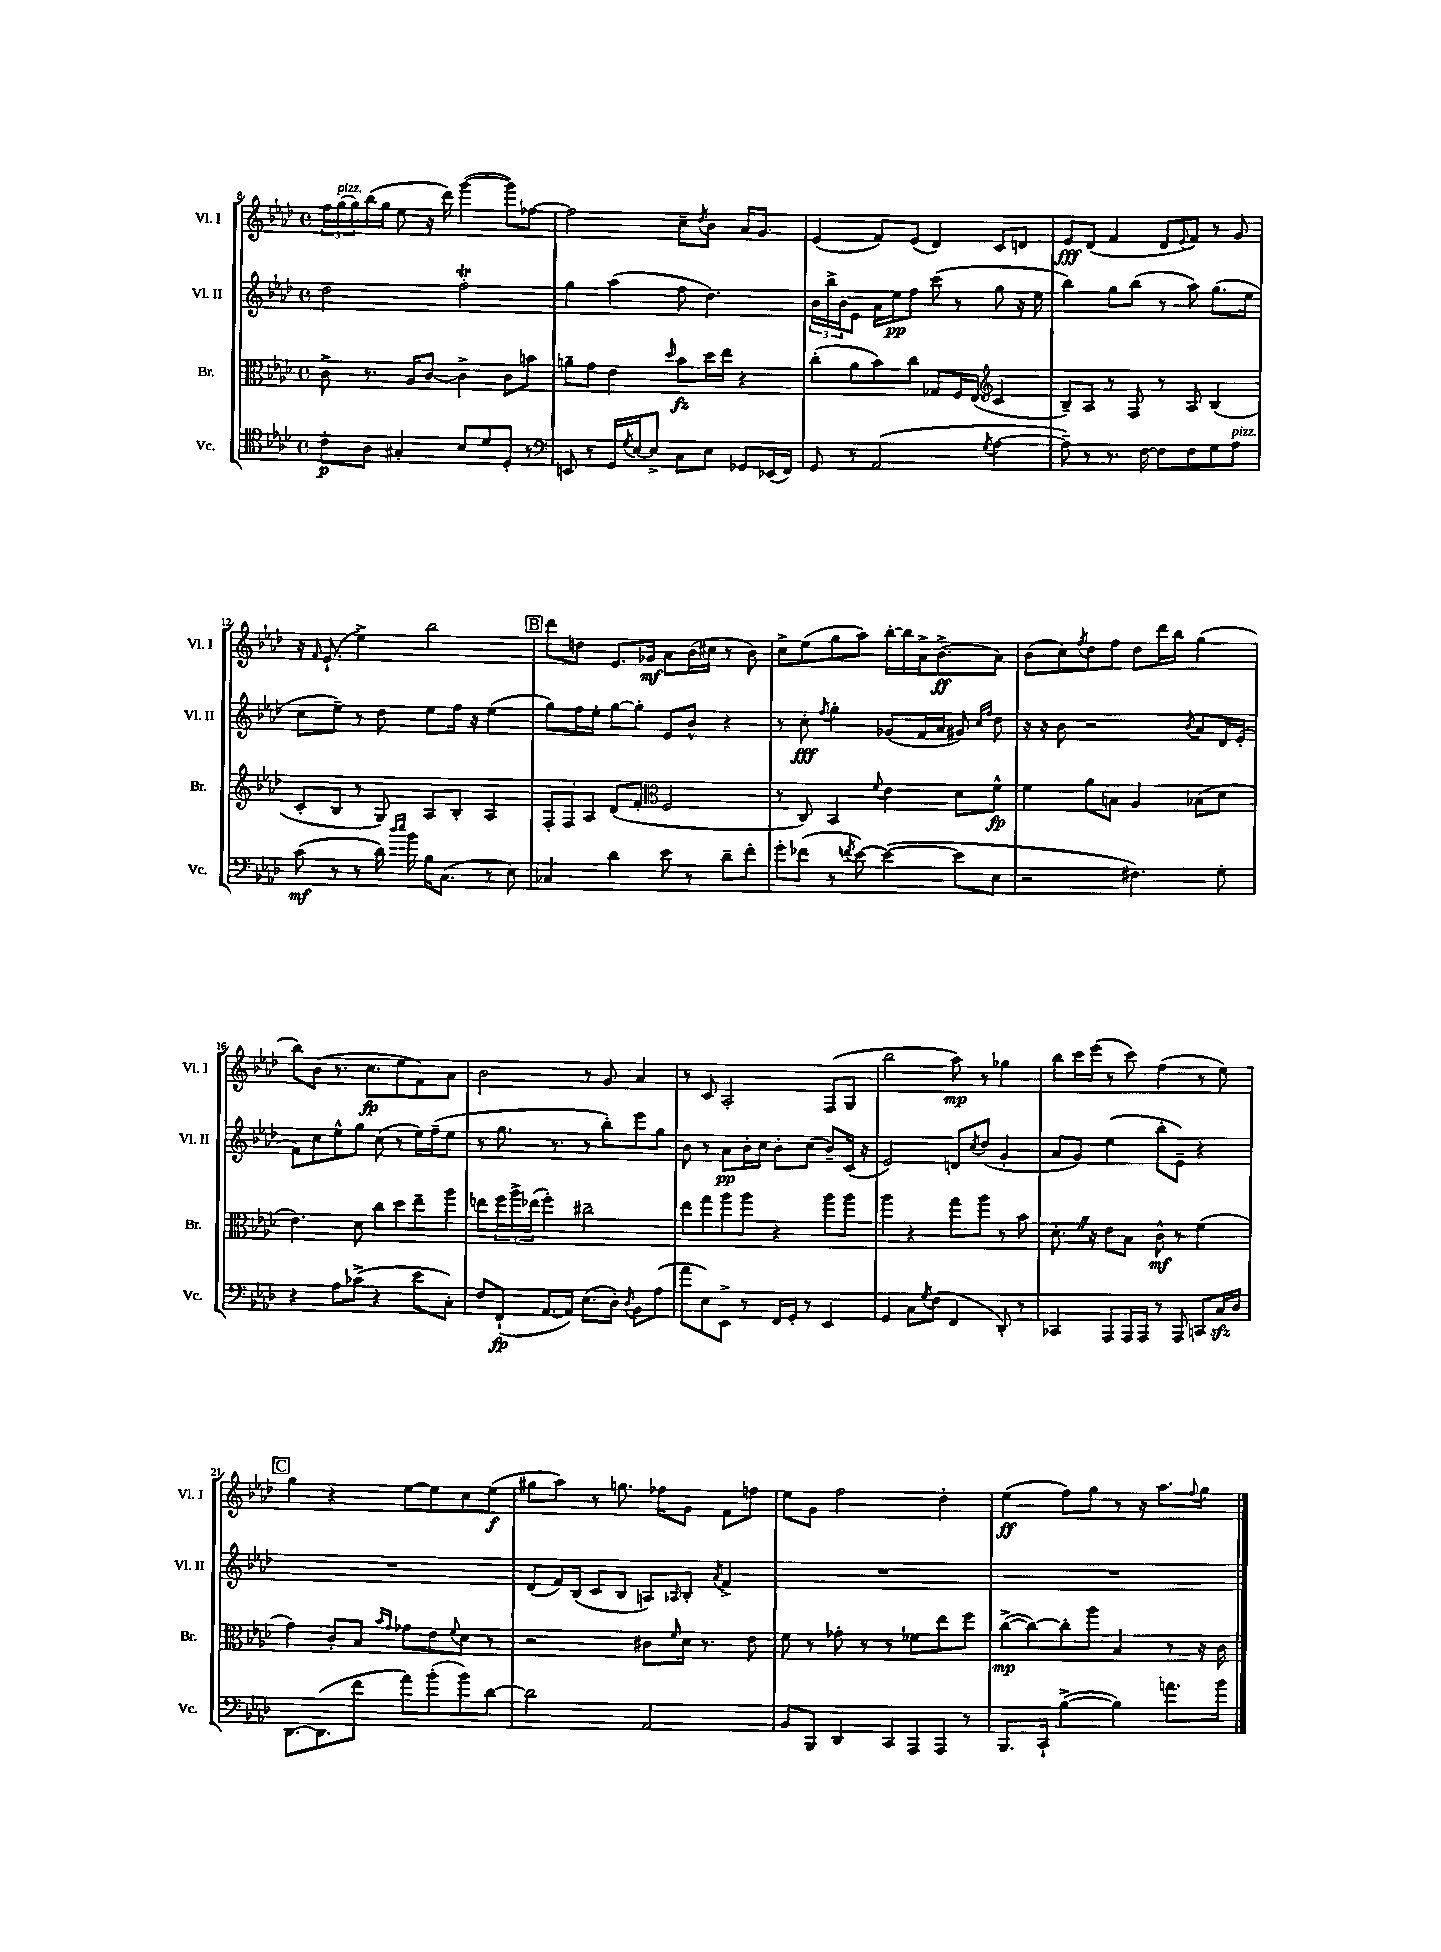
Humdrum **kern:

**kern	**kern	**kern	**kern
*staff4	*staff3	*staff2	*staff1
*clefC4	*clefC3	*clefG2	*clefG2
*k[b-e-a-d-]	*k[b-e-a-d-]	*k[b-e-a-d-]	*k[b-e-a-d-]
*M4/4	*M4/4	*M4/4	*M4/4
*met(c)	*met(c)	*met(c)	*met(c)
8c'\L	8c^\	2dd-\	24ff\LL
.	.	.	(24gg\
.	.	.	24gg\)
8A-\J	8.r	.	(16bb-\
.	.	.	16gg\JJ
4G#'/	.	.	8ee-\
.	16A-/LK	.	.
.	[8c/J	.	16r
.	.	.	16ddd-\)
8B-/L	4c^\]	2ff'\	([4ggg\
8d-/	.	.	.
8D-'/J	8c\L	.	8ggg\]L)
8r	8b\J	.	[8ff-\J
=	=	=	=
*clefF4	*	*	*
8EE/	8a~\L	4gg\	2ff-\]
8r	8g\J	.	.
16GG/LL	4e-\	(4aa-\	.
8qG/	.	.	.
[16E-/J	.	.	.
8E-^/]J	.	.	.
.	16qqdd-/	.	.
8C\L	8b-\L	8ff\	8cc~\L
.	.	.	8qdd-/
8E-\J	16dd-\L	4.dd-\)	8b-\J
.	16ee-\JJ	.	.
8GG-/L	4r	.	16a-/LK
.	.	.	8.g/J
(16EE-/L	.	.	.
16FF/JJ)	.	.	.
=	=	=	=
8GG/	(8cc'\L	24b-\LL	(4e-/
.	.	24bb-^\	.
.	.	24b-\J	.
8r	8a-\	8e-\J	.
(2AA-/	8b-\)	16a-\LL	8f/L)
.	.	16ee-\J	.
.	8cc\J	8ff\J	(8e-/J
.	8G-/L	(8ccc\	4d-/)
.	16F/L	8r	.
.	(16E-/JJ	.	.
*	*clefG2	*	*
8qG/	.	.	.
[4A-\	4c/	8gg\	8c/L
.	.	16r	8d/J
.	.	16ee-\	.
=	=	=	=
8A-~\])	8B-~/L)	4bb-\)	8e-/L
8r	8A-/J	.	(8d-/J
8.r	8r	8gg\L	4f/
.	8F/	(8bb-\J	.
[16F\	.	.	.
8F\]L	8r	8r	8d-/L
.	.	.	8qqe-/
8F\	8A-/	8aa-\)	8f/J)
8G\	(4B-/	(8.gg\L	8r
8A-\J	.	.	8g/
.	.	16ee-\Jk	.
=	=	=	=
(8c\	8c'/L	8cc\L	16r
.	.	.	16qqf/
.	.	.	(8.e-`/
8r	8B-/J	8ee-~\J)	.
8r	8r	8r	4ee-^\)
16d-\)	8G/)	8dd-\	.
16qqdd-/LL	.	.	.
16qqee-/JJ	.	.	.
16b-\	.	.	.
16B-\LK	8A-/L	8ee-\L	2bb-\
(8.C\J	.	.	.
.	8B-'/J	16ff\Jk	.
.	.	16r	.
8r	4A-/	(4ee-\	.
8E-\)	.	.	.
=	=	=	=
4C-/	12F'/L	8gg\L)	8ddd-\L
.	12F/	.	.
.	.	16ff\L	8dd\J
.	12A-/J	.	.
.	.	16ee-'\JJ	.
4d-\	(8d-/L	[8gg\L	8.e-/L
.	8f'/J	8gg'\]J	.
.	.	.	16g-/Jk
*	*clefC3	*	*
8e-\	2F/	8e-/L	8a-\L
8r	.	8b-^^/J	(16b-\L
.	.	.	16cc#\JJ
8d-~\L	.	4r	8r
8f'\J	.	.	8b-\)
=	=	=	=
8g'\L	8r	8r	8cc^\L
(8f-\J	8C/)	8cc'\	(8ee-\
.	.	8qff/	.
8r	4BB-/	4gg'\	8gg\
8qf/	.	.	.
[8e-\)	.	.	8aa-\J)
.	8qqf/	.	.
(4e-\_	4e-\	(8g-/L	[16bb-'\LL
.	.	.	16bb-\]
.	.	16f/L	16a-^\J
.	.	16a-/JJ	(8.b-^\
8e-\]L	8d-\L	8g#/)	.
.	.	16qqcc/LL	.
.	.	16qqff/JJ	.
8E-\J	8f^^\J	8dd-\	8a-\J)
=	=	=	=
2r	4f\	16r	(8b-\L
.	.	16r	.
.	.	8b-\	8cc\)
.	.	.	8qff/
.	8a-\L	2r	8dd-\
.	8B\J	.	8ff\J
4.F#\)	4A-/	.	8dd-\L
.	.	.	16ddd-\L
.	.	.	16bb-\JJ
.	.	8qb-/	.
.	(8B-\L	8a-/L	(4gg\
8G'\	8d-\J	16d-/L	.
.	.	(16e-'/JJ	.
=	=	=	=
4r	4.e-\)	8f\L)	8bb-\L)
.	.	8cc\	(8b-\J
8A-\L	.	8ee-^^\	8.r
(8c-^\J	8d-\	8gg\J	.
.	.	.	8.cc\L
4r	8cc\L	(8cc\	.
.	8dd-\	8r	8ee-\
8e-\L	8ee-~\	16ee-\LL)	8f\)
.	.	(16ff~\J	.
8C'\J)	8aa-\J	8ee-\J	8a-\J
=	=	=	=
8F/L	8ee\L	8r	2b-\
(8FF`/J	24ff\L	8.gg\	.
.	24aa-^\	.	.
.	(24ee-\JJ	.	.
[8.AA-/L	4ff'\)	.	.
.	.	8.r	.
16AA-/]Jk)	.	.	.
(8.E-\L	2cc#~\	8r	8r
.	.	8bb-'\L)	8g/
16D-'\Jk)	.	.	.
8qD-/	.	.	.
8BB-\L	.	8eee-\	4a-/
(8A-\J	.	8gg\J	.
=	=	=	=
8a-\L	8ee-\L	8b-\	8r
8E-\)	8gg\	8r	8c/
8EE-^\J	8aa-\	8a-\L	2A-'/
8r	8aa-\J	16b-'\L	.
.	.	16cc\JJ	.
16FF/LL	4r	8b-'\L	.
16GG'/JJ	.	.	.
8r	.	(8cc\J	.
4EE-/	8aa-\L	8b-~/L)	(8F/L
.	8aa-\J	(16c/Jk	8G/J
.	.	16r	.
=	=	=	=
4GG/	4aa-\	2e-/)	2bb-\
8C\L	4r	.	.
8qG/	.	.	.
(8F\J	.	.	.
4FF/	8gg\L	8d/L	8aa-\)
.	.	8qcc/	.
.	8aa-\J	(8dd-/J	8r
8DD-'/)	8r	4g'/	4gg-\
8r	8b-\	.	.
=	=	=	=
4CC-/	8.d-'\	8a-/L	8bb-\L
.	.	8g/J)	16ccc\L
.	16r	.	(16eee-\JJ
8AAA-/L	8e-\L	(4ee-\	8r
16AAA-/L	8B-\J	.	8ccc\)
16AAA-/JJ	.	.	.
8r	8c^^\	8bb-'\L	(4ff\
8AAA-/	8r	8e-~\J)	.
8CC/L	(4f\	4r	8r
16C/L	.	.	8ee-\)
16D-/JJ	.	.	.
=	=	=	=
[8.DD-\L	4g\)	1r	4gg\
(8.DD-\]	.	.	.
.	8c'/L	.	4r
8f\J	8B-/J	.	.
.	16qqb-/LL	.	.
.	16qqg/JJ	.	.
8a-\L)	8g-\L	.	[8ee-\L
(8b-'\	8e-\	.	8ee-\]
.	8qqf/	.	.
8b-\)	8d-\J	.	8cc\
[8d-\J	8r	.	(8ee-\J
=	=	=	=
2d-\]	2r	(8d-/L	8gg#\L
.	.	16f/L)	8aa-\J)
.	.	(16B-/JJ	.
.	.	8c/L	8r
.	.	8B-/J	8.gg\
2AA-/	8c#\L	8A/L)	.
.	.	.	16ff-\LK
.	16qqf/	16qqA-/	.
.	16d-\Jk	8B-'/J	8g\J
.	8.r	.	.
.	.	8qa-/	.
.	.	4f^/	8f\L
.	8e-\	.	8ff\J
=	=	=	=
8BB-/L	8f\	1r	8ee-\L
8BBB-/J	8r	.	8g\J
4DD-/	8g-'\	.	2ff\
.	8r	.	.
8CC/L	8r	.	.
8AAA-/	8f-\L	.	.
8AAA-/J	8ee-\	.	4dd-'\
8r	8ff\J	.	.
=	=	=	=
8.BBB-/L	([8cc^\L	1r	(4ee-\
.	8cc\_)	.	.
16CC`/Jk	.	.	.
([4B-^\	8cc'\]	.	8ff\L)
.	8aa-\J	.	8gg\J
4B-\])	4B-/	.	8r
.	.	.	16r
.	.	.	8.aa-\L
8.a\L	8r	.	.
.	.	.	8qqff/
.	16r	.	8gg\J
16b-\Jk	16c\	.	.
==	==	==	==
*-	*-	*-	*-
